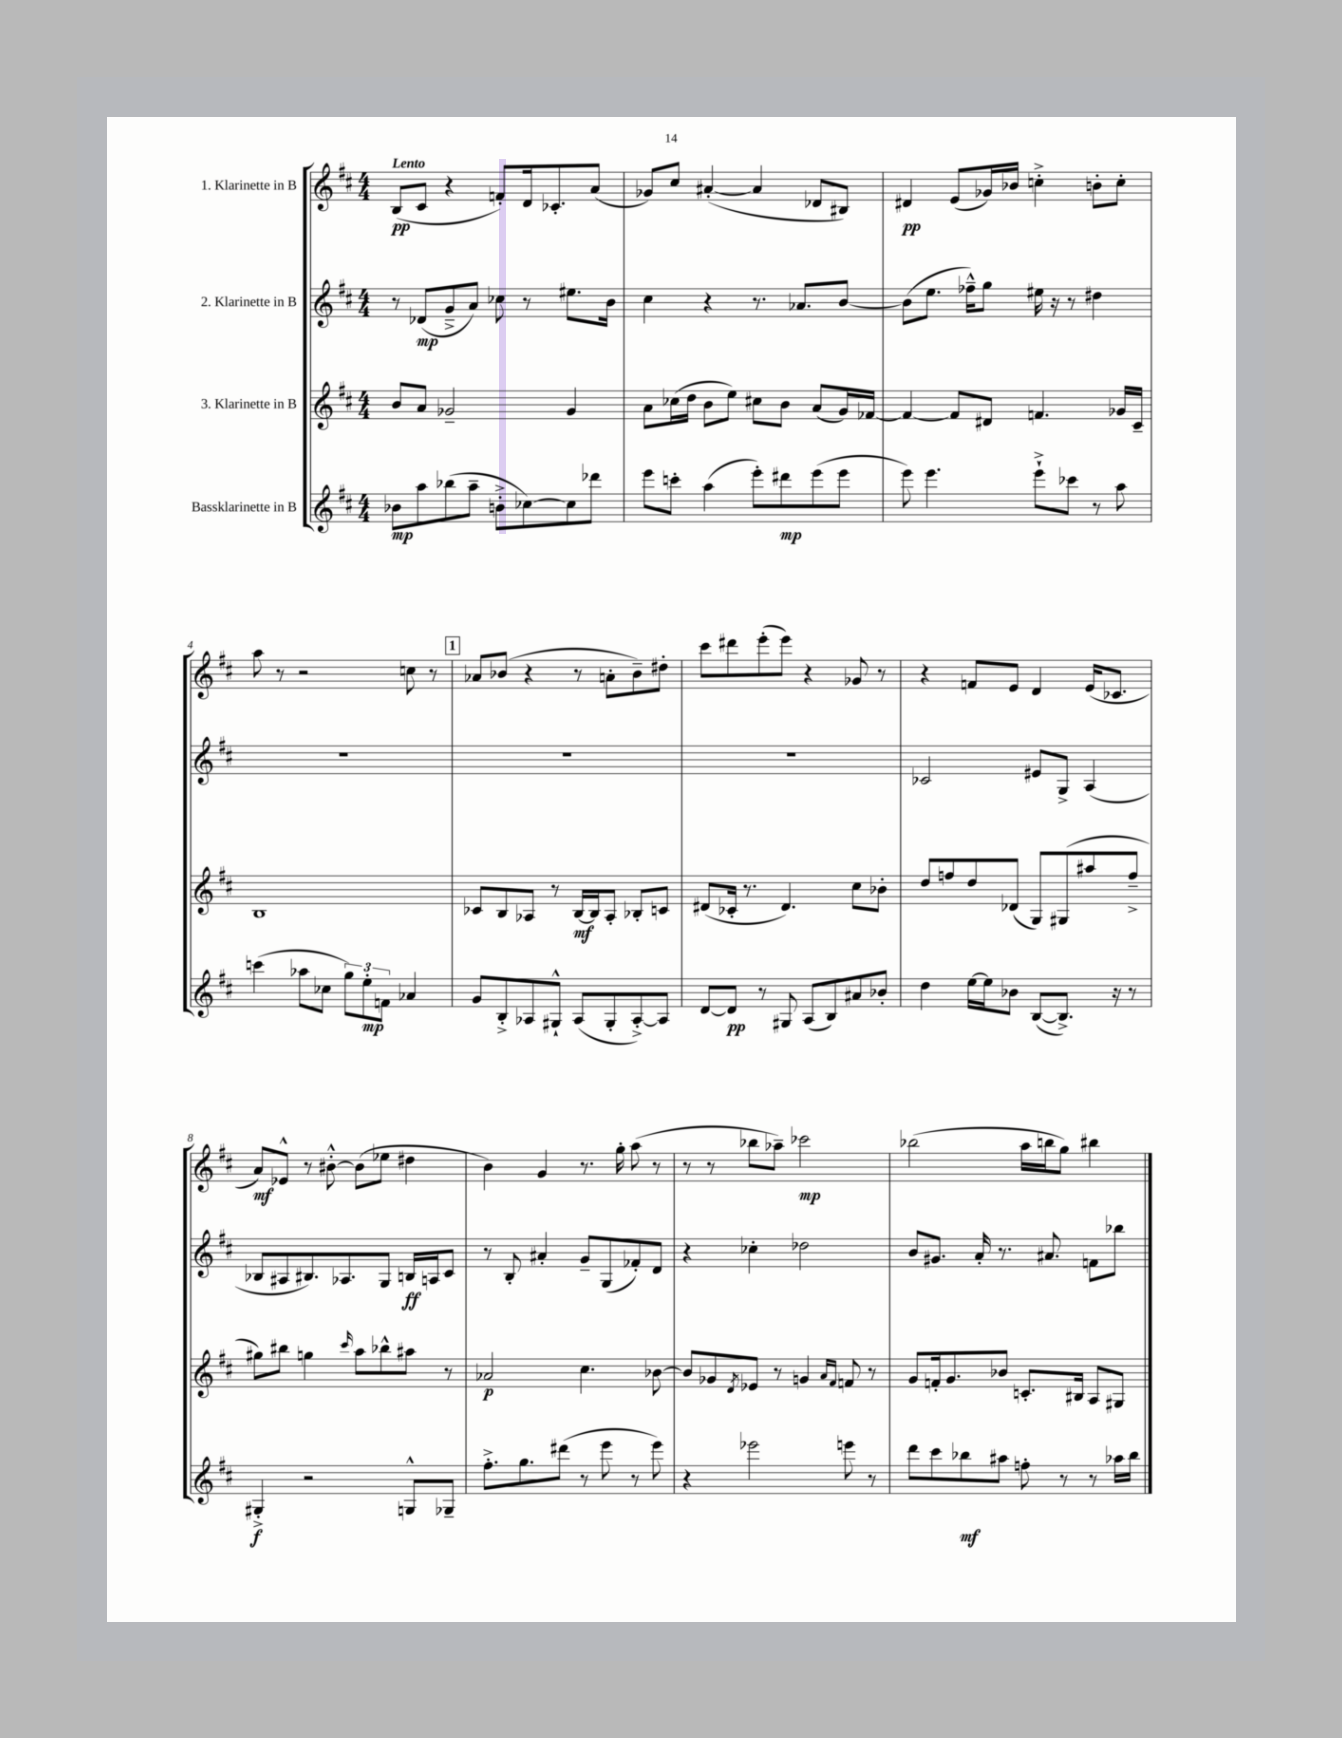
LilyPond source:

<<
\new StaffGroup <<
\new Staff = "s0" \with { instrumentName = "1. Klarinette in B" } {
    \clef treble \key d \major \numericTimeSignature \time 4/4 \tempo "Lento"
    b8\pp( cis'8 r4 f'8-.) d'16 ces'8.-. a'8( |
    ges'8) cis''8 ais'4~-.( ais'4 des'8 bis8) |
    dis'4\pp e'8( ges'16) bes'16 c''4-.-> b'8-. c''8-. |
    a''8 r8 r2 c''8 r8 |
    \mark \markup { \box "1" } aes'8 bes'8( r4 r8 a'8-. bes'8--) dis''8-. |
    cis'''8 dis'''8 e'''8-.( e'''8) r4 ges'8 r8 |
    r4 f'8 e'8 d'4 e'16( ces'8. |
    a'8\mf) ees'8-^ r8 bis'8~-.-^ bis'8( ees''8 dis''4 |
    b'4) g'4 r8. g''16-. a''8( r8 |
    r8 r8 bes''8 aes''8--) ces'''2\mp |
    bes''2( a''16 b''16 g''8) bis''4 \bar "|." |
}
\new Staff = "s1" \with { instrumentName = "2. Klarinette in B" } {
    \clef treble \key d \major \numericTimeSignature \time 4/4
    r8 des'8\mp( g'8---> a'8) ces''8 r8 eis''8. b'16 |
    cis''4 r4 r8. aes'8. b'8~ |
    b'8( e''8. fes''16---^) g''8 eis''16 r16 r8 dis''4 |
    R1 |
    \mark \markup { \box "1" } R1 |
    R1 |
    ces'2 eis'8 g8-> a4( |
    bes8 ais8 bis8.) aes8. g8 b16\ff a16 cis'8 |
    r8 b8-. ais'4-. g'8-- g8( fes'8-.) d'8 |
    r4 ces''4-. des''2 |
    b'8 gis'8. a'16-. r8. ais'8. f'8 bes''8 \bar "|." |
}
\new Staff = "s2" \with { instrumentName = "3. Klarinette in B" } {
    \clef treble \key d \major \numericTimeSignature \time 4/4
    b'8 a'8 ges'2-- ges'4 |
    a'8 ces''16( d''16 b'8 e''8) cis''8 b'8 a'8( g'16) fes'16~ |
    fes'4~ fes'8 dis'8 f'4. ges'16 cis'16-- |
    b1 |
    \mark \markup { \box "1" } ces'8 b8 aes8 r8 b16~\mf b16 aes8-. bes8-. c'8 |
    dis'8( ces'16-. r8. dis'4.) cis''8 bes'8-. |
    d''8 f''8 d''8 des'8( g8) gis8( ais''8 f''8---> |
    gis''8) bis''8 g''4 \grace { cis'''16 } a''8 bes''8-^ ais''8 r8 |
    aes'2\p cis''4. bes'8~ |
    bes'8 ges'8 \acciaccatura { d'8 } ees'8 r8 g'4 \grace { a'16 fis'16 } f'8 r8 |
    g'8 f'16-. g'8. bes'8 c'8.-. bis16 a8 gis8 \bar "|." |
}
\new Staff = "s3" \with { instrumentName = "Bassklarinette in B" } {
    \clef treble \key d \major \numericTimeSignature \time 4/4
    bes'8\mp a''8 bes''8( a''8-- b'8-.-> ces''8~) ces''8 des'''8 |
    e'''8 c'''8-. a''4( e'''8-.) dis'''8\mp e'''8( e'''8 |
    e'''8) e'''4. e'''8-!-> ces'''8 r8 a''8 |
    c'''4( aes''8 ces''8 \tuplet 3/2 { g''8) e''8-.\mp f'8 } aes'4 |
    \mark \markup { \box "1" } g'8 b8-.-> aes8 gis8-!-^ aes8( gis8-. aes8~-.->) aes8 |
    d'8~ d'8\pp r8 gis8 a8( b8) ais'8 bes'8-. |
    d''4 e''16~ e''16 bes'8 b8~( b8.->) r16 r8 |
    gis4-.->\f r2 g8-^ ges8-- |
    fis''8.-.-> g''8. dis'''8( r8 e'''8 r8 e'''8) |
    r4 ees'''2 e'''8 r8 |
    d'''8 cis'''8 bes''8\mf ais''8 f''8-. r8 r8 aes''16 bes''16 \bar "|." |
}
>>
>>
